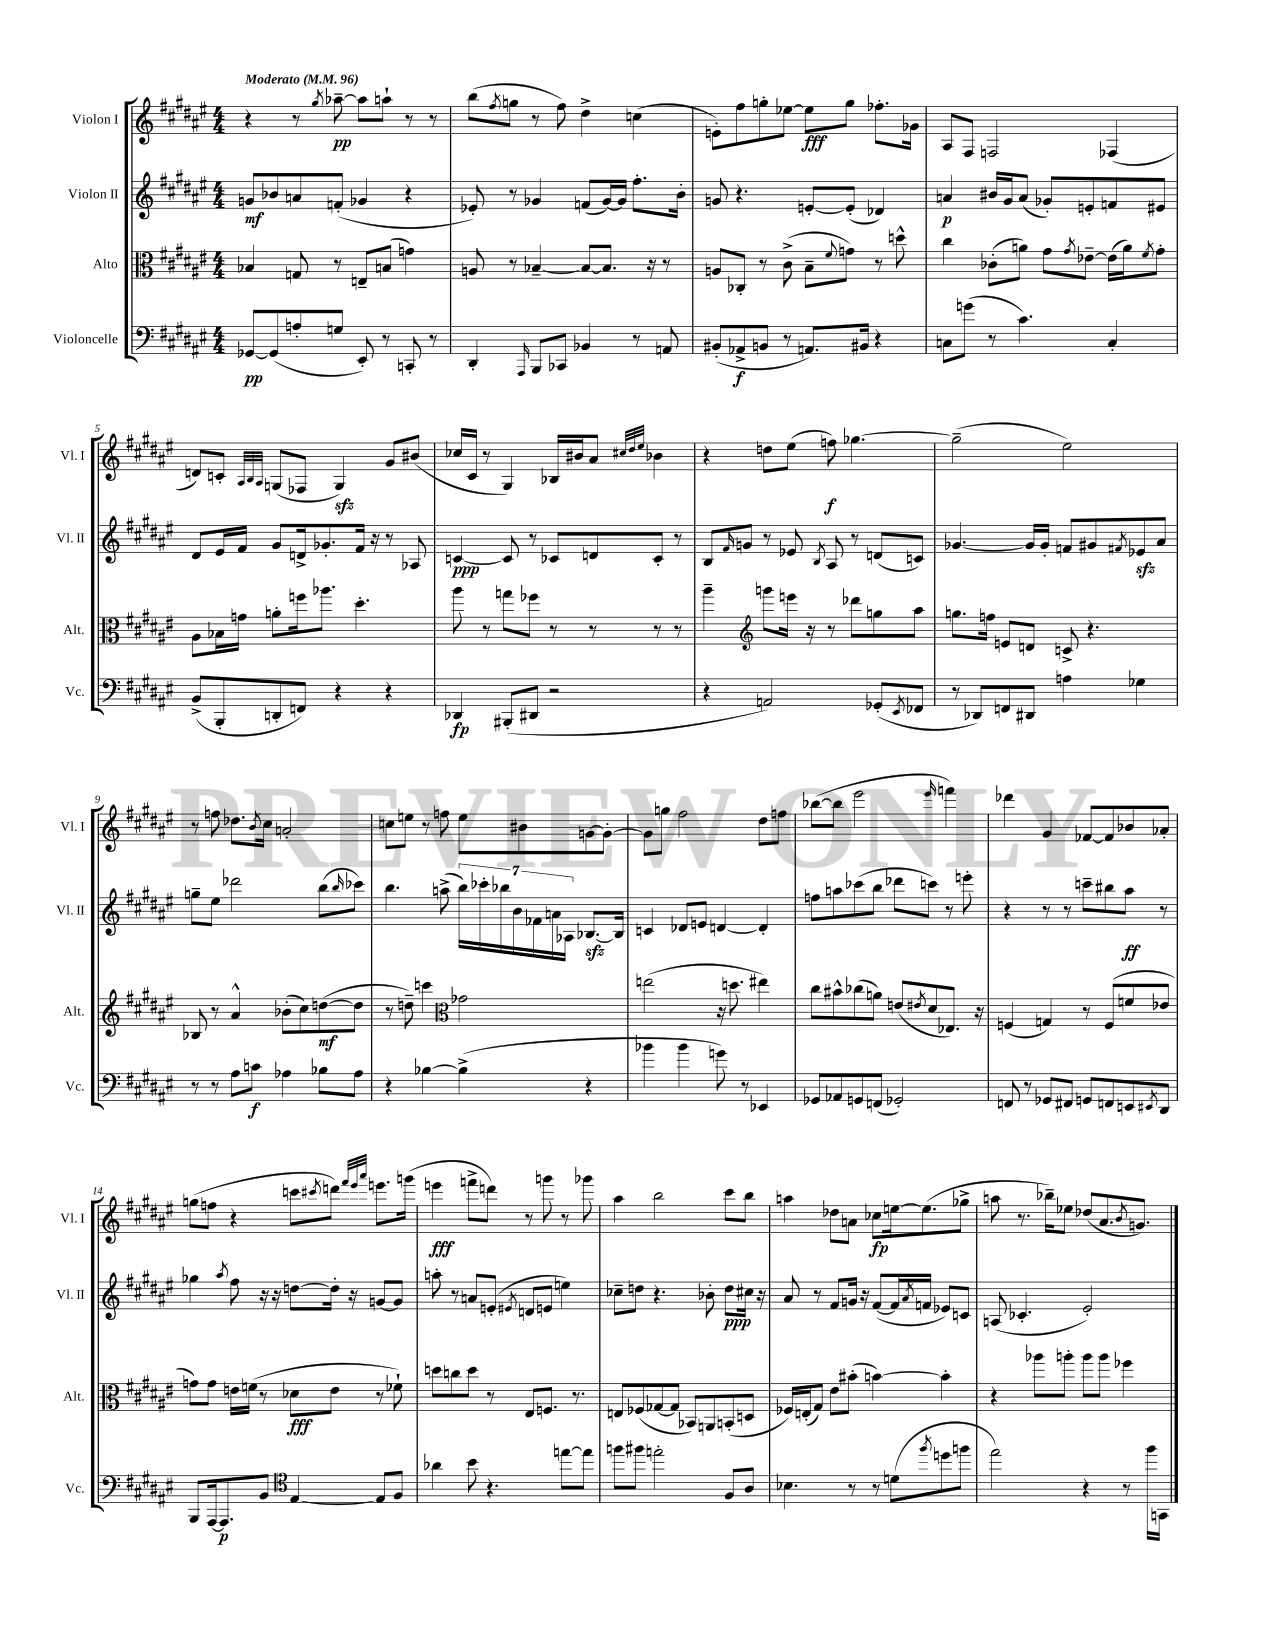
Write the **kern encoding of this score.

**kern	**kern	**kern	**kern
*staff4	*staff3	*staff2	*staff1
*clefF4	*clefC3	*clefG2	*clefG2
*k[f#c#g#d#a#e#]	*k[f#c#g#d#a#e#]	*k[f#c#g#d#a#e#]	*k[f#c#g#d#a#e#]
*M4/4	*M4/4	*M4/4	*M4/4
*MM96	*MM96	*MM96	*MM96
[8GG-	4B-	8g	4r
(8GG-]	.	8b-	.
8A'	8G	8a	8r
.	.	.	8qgg#
8G	8r	(8f'	[8aa-~
8EE#')	8E~	4g-	8aa-]
8r	(8B	.	8aa`
8CC'	4g)	4r	8r
8r	.	.	8r
=	=	=	=
4DD#'	8A	8e-')	(8bb
.	.	.	8qff#
.	8r	8r	8gg
16qqAAA#	.	.	.
8BBB	[4B-~	4g-	8r
8CC-	.	.	8ff#)
4BB-	8B-_	(8f	4dd#^
.	8.B-]	[16g-)	.
.	.	16g-]	.
8r	.	8.ff#'	(4cc
.	16r	.	.
8AA	8r	.	.
.	.	16b'	.
=	=	=	=
(8BB#'	8A	8g	8e')
8AA-^	8C-'	4.r	8ff#
8BB	8r	.	8gg'
8r	(8c#^	.	[8ee-
8.AA)	8B~	[8e'	8ee-]
.	8qqf#	.	.
.	8g)	(8e']	8gg
16BB#	.	.	.
4r	8r	4d-)	8.ff-'
.	8dd^^	.	.
.	.	.	16g-
=	=	=	=
8C	4cc#	4a	8A#
(8g	.	.	8F#
8r	(8c-'	16b#	2F
.	.	16g#	.
4.c#)	8a)	(8a	.
.	8g#	8g-')	.
.	8qg#	.	.
.	[8e-~	8e'	.
4C'	(16e-]	8f	(4F-
.	16a)	.	.
.	8qf#	.	.
.	8g#'	8e#	.
=	=	=	=
(8BB^	8A#	8d#	8d)
8BBB'	16B-	16e#	8c'
.	16g	16f#	.
.	.	.	32qqA#
.	.	.	32qqB
.	.	.	32qqA#
8DD'	8a'	8g#	(8G
8FF)	16ff	16d^	8F-
.	8.aa-	8.g-'	.
4r	.	.	4G)
.	4.dd#'	16f#	.
.	.	16r	.
4r	.	8r	8g#
.	.	8A-	(8b#
=	=	=	=
4DD-	8aa#	[4c	16cc-
.	.	.	16c#
.	8r	.	8r
(8BBB#'	8gg	8c]	4G#)
8DD#	8ff-	8r	.
2r	8r	8c-	16B-
.	.	.	16b#
.	8r	8d	8a#
.	.	.	32qqcc#
.	.	.	32qqdd#
.	.	.	32qqee#
.	8r	8c-'	4b-
.	8r	8r	.
=	=	=	=
4r	4aa#~	8B	4r
.	.	16qqf#	.
.	.	8g	.
*	*clefG2	*	*
2AA)	8ggg	8r	8dd
.	16eee	8e-	(8ee#
.	16r	.	.
.	.	8qB	.
.	8r	8A#	8ff)
.	8ddd-	8r	[4.gg-
(8GG-'	8gg	(8d	.
8qEE#	.	.	.
8FF-	8aa#	8c)	.
=	=	=	=
8r	8.gg	[4.g-	(2gg-~]
8DD-)	.	.	.
.	16ff	.	.
8FF	8e	.	.
8DD#	8d	16g-]	.
.	.	16g-'	.
4A	8c^	8f	2ee#)
.	4.r	8g#	.
.	.	8qf#	.
4G-	.	8e-	.
.	.	8a#	.
=	=	=	=
8r	8B-	8gg~	8r
8r	8r	8ee#	8ff
8A#	4a#^^	2ddd-	8.dd-
8c	.	.	.
.	.	.	8qb
.	.	.	16cc#
4A-	(8b-'	.	2a'
.	8cc#)	.	.
8B-	([8dd	(8bb	.
.	.	16qqbb	.
8A-	8dd]	8ccc-)	.
=	=	=	=
4r	8r	4.bb	8cc
.	8dd~)	.	8ee
[4B-	4ccc	.	8r
.	.	(8aa^	8ff
*	*clefC3	*	*
(4B-^]	2g-	28bb)	8ee
.	.	28ccc-'	.
.	.	28bb-	.
.	.	28b	.
.	.	.	8b#
.	.	28f-	.
.	.	28a	.
.	.	28A-	.
4r	.	[8.B-	[8g
.	.	.	8g'_
.	.	16B-]	.
=	=	=	=
4b-	(2ee	4c	8g]
.	.	.	8gg
4b-	.	8d-	2ff#
.	.	8e	.
8g)	16r	[4d	.
.	8.dd	.	.
8r	.	.	.
4EE-	4ee#)	4d']	8dd#
.	.	.	8ff
=	=	=	=
8GG-	8cc#	8ff	([8bb-
8AA-	8b#^^	8aa	8bb-]
8GG	(8cc-	(8ccc-	2eee#
(8FF	8a)	8bb	.
2GG-')	(8e	8ddd-	.
.	8qe#	.	.
.	8d#	8ccc)	.
.	.	.	16qqeee#
.	8.E-)	8r	4fff)
.	.	8eee'	.
.	16r	.	.
=	=	=	=
8FF	(4F	4r	4ddd-
8r	.	.	.
8GG-	4G)	8r	4g#
8FF#	.	8r	.
8GG	8r	8ccc~	[8f-
8FF	(8F	8bb#	8f-]
8EE	8f	8aa#	8b-
8qEE#	.	.	.
8DD#	8e-	8r	8a-'
=	=	=	=
8BBB	8g)	4gg-	(8gg
[16AAA#	8g	.	8ff
8.AAA#]	.	.	.
.	.	8qaa#	.
.	16e	8ff#	4r
.	(16f	.	.
8BB	8r	16r	.
.	.	16r	.
*clefC4	*	*	*
[4E#	8d-	[8dd	8ccc
.	.	.	8qccc#
.	8e	16dd']	8ddd)
.	.	16r	.
.	.	.	32qqfff#
.	.	.	32qqeee#
.	.	.	32qqaaa#
8E#]	8r	[8g	8.eee
8F#	8f-`)	8g]	.
.	.	.	(16ggg
=	=	=	=
4a-	8dd	8aa'	4eee
.	8cc	8r	.
8b	8dd	8a	8fff^
4.r	8r	(8e'	8ddd)
.	.	8qe#	.
.	8E#	8d	8r
.	8.F	8e	8ggg
[8ee	.	4ee)	8r
.	8.r	.	.
8ee]	.	.	8ggg-
=	=	=	=
8ff	8E	8cc-~	4aa#
8ff#	(8F-	8dd	.
2ee'	[8G-	4.r	2bb
.	8G-]	.	.
.	8BB-)	.	.
.	8AA	8b-'	.
8F#	(8BB'	8dd	8ccc#
8A#	8D	16cc#	8bb
.	.	16r	.
=	=	=	=
4.B-	16F-)	8a#	4aa
.	(16E'	.	.
.	8G#)	8r	.
.	8e#	8f#	8dd-
8r	(8b#'	16g	8a
.	.	16r	.
8r	[4b)	([8f#	8cc-
(8d	.	16f#]	[16ee
.	.	8qa#	.
.	.	16f	(8.ee]
8qff#	.	.	.
8dd	4b']	8e-)	.
8ff	.	8c	8gg-^
=	=	=	=
2ee#)	4r	(8A	8aa
.	.	4.c-'	8.r
.	8aa-	.	.
.	.	.	16bb-~)
.	8aa'	.	8ee-
4r	8aa	2e#')	(8dd-
.	8aa	.	8.a#
8r	4ff-	.	.
.	.	.	8qb
.	.	.	8.g)
16ff#	.	.	.
16GG	.	.	.
==	==	==	==
*-	*-	*-	*-
